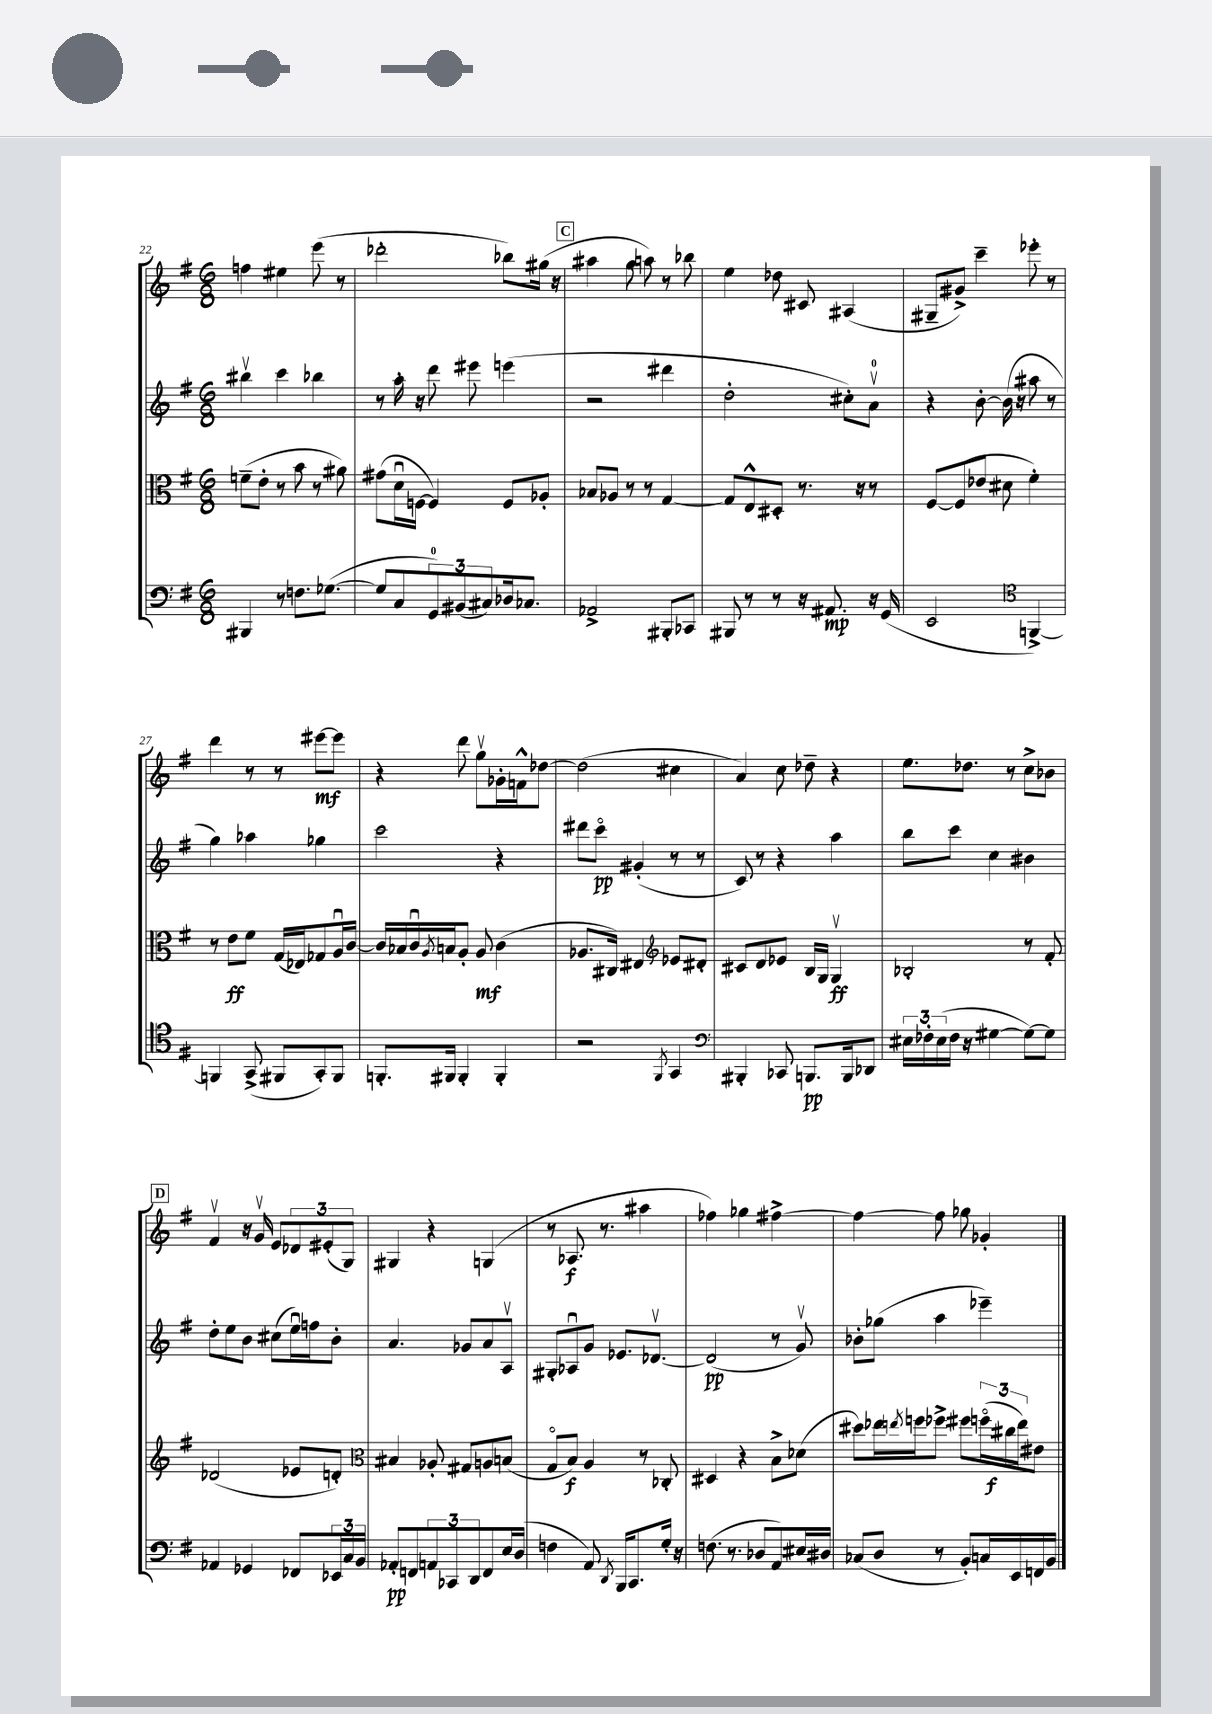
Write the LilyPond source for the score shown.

<<
\new StaffGroup <<
\new Staff = "s0" {
    \clef treble \key g \major \numericTimeSignature \time 6/8
    f''4 eis''4 e'''8( r8 |
    des'''2-. bes''8) gis''16( r16 |
    \mark \markup { \box "C" } ais''4 g''8 a''8) r8 bes''8 |
    e''4 des''8 cis'8 ais4( |
    gis8-- gis'8->) c'''4-- ees'''8-. r8 |
    d'''4 r8 r8 eis'''8~\mf eis'''8 |
    r4 d'''8 g''8\upbow ges'16-. f'16-^ des''8~ |
    des''2( cis''4 |
    a'4) c''8 des''8-- r4 |
    e''8. des''8. r8 c''8-> bes'8 |
    \mark \markup { \box "D" } fis'4\upbow r16 g'16\upbow e'8 \tuplet 3/2 { des'8 eis'8-.( g8) } |
    gis4 r4 g4( |
    r8 aes8.\f r8. ais''4 |
    fes''4) ges''4 fis''4~-> |
    fis''4~ fis''8 ges''8 ges'4-. \bar "|." |
}
\new Staff = "s1" {
    \clef treble \key g \major \numericTimeSignature \time 6/8
    bis''4\upbow c'''4 bes''4 |
    r8 a''16-. r16 d'''8 eis'''8 e'''4( |
    \mark \markup { \box "C" } r2 dis'''4 |
    d''2-. cis''8-.) a'8-0\upbow |
    r4 b'8~-. b'16( r16 ais''8 r8 |
    g''4) aes''4 ges''4 |
    c'''2 r4 |
    dis'''8 c'''8\flageolet\pp gis'4-.( r8 r8 |
    c'8) r8 r4 a''4 |
    b''8 c'''8 c''4 bis'4 |
    \mark \markup { \box "D" } d''8-. e''8 b'8 cis''8( e''16\downbow) f''16 b'8-. |
    a'4. ges'8 a'8 a8\upbow |
    gis8-. aes8\downbow g'8 ees'8. des'8.~\upbow |
    des'2\pp( r8 g'8\upbow) |
    bes'8-. ges''8( a''4 ees'''4--) \bar "|." |
}
\new Staff = "s2" {
    \clef alto \key g \major \numericTimeSignature \time 6/8
    f'8--( e'8-. r8 b'8 r8 ais'8) |
    gis'8( d'16\downbow f16~ f4) f8 aes8-. |
    \mark \markup { \box "C" } bes8 aes8 r8 r8 g4~ |
    g8 e8-^ dis8-. r8. r16 r8 |
    fis8~ fis8( ees'8 dis'8 fis'4-.) |
    r8 e'8\ff fis'8 g16( ees16) ges8 a16\downbow c'16~ |
    c'16 bes16 c'16\downbow \acciaccatura { a8 } b16 a8-. a8\mf c'4( |
    aes8. cis16) eis4 \clef treble ees'8 dis'8-. |
    cis'8 d'8 ees'8 b16 g16 g4\upbow\ff |
    bes2-. r8 fis'8-. |
    \mark \markup { \box "D" } des'2( ees'8 d'8-.) |
    \clef alto bis4 aes8-. gis8 a8 b8( |
    g8\flageolet b8\f) a4 r8 ces8-. |
    dis4 r4 b8-> des'8( |
    dis''8) ees''16 \acciaccatura { e''8 } f''16 fes''8-> fis''8 \tuplet 3/2 { f''16\flageolet( cis''16\f e''16) } eis'8 \bar "|." |
}
\new Staff = "s3" {
    \clef bass \key g \major \numericTimeSignature \time 6/8
    bis,,4 r8 f8. ges8.~( |
    ges8 c8 \tuplet 3/2 { g,8-0) bis,8( cis8) } des16 ces8. |
    \mark \markup { \box "C" } aes,2-> bis,,8-. ces,8 |
    bis,,8 r8 r8 r16 ais,8.\mp r16 g,16( |
    e,2 \clef tenor f,4~->) |
    f,4 g,8->( fis,8 g,8-.) fis,8 |
    f,8.-. fis,16 fis,4-. fis,4-. |
    r2 \acciaccatura { fis,8 } g,4 |
    \clef bass bis,,4-. ces,8 b,,8.\pp b,,16 des,8 |
    \tuplet 3/2 { eis16 fes16-. eis16( } fes16 r16 gis4~ gis8~) gis8 |
    \mark \markup { \box "D" } aes,4 ges,4 fes,8 \tuplet 3/2 { ees,16 c16 b,16 } |
    aes,8-.\pp f,8 \tuplet 3/2 { a,8 ces,8 d,8 } f,8 e16 d16( |
    f4 a,8) \acciaccatura { d,8 } b,,16 c,8. g16-. r16 |
    f8.( r8. des8 a,8) eis16 dis16 |
    ces8( d8 r8 b,8-.) c16 e,16 f,16 b,16 \bar "|." |
}
>>
>>
\layout { \context { \Score currentBarNumber = #22 } }
